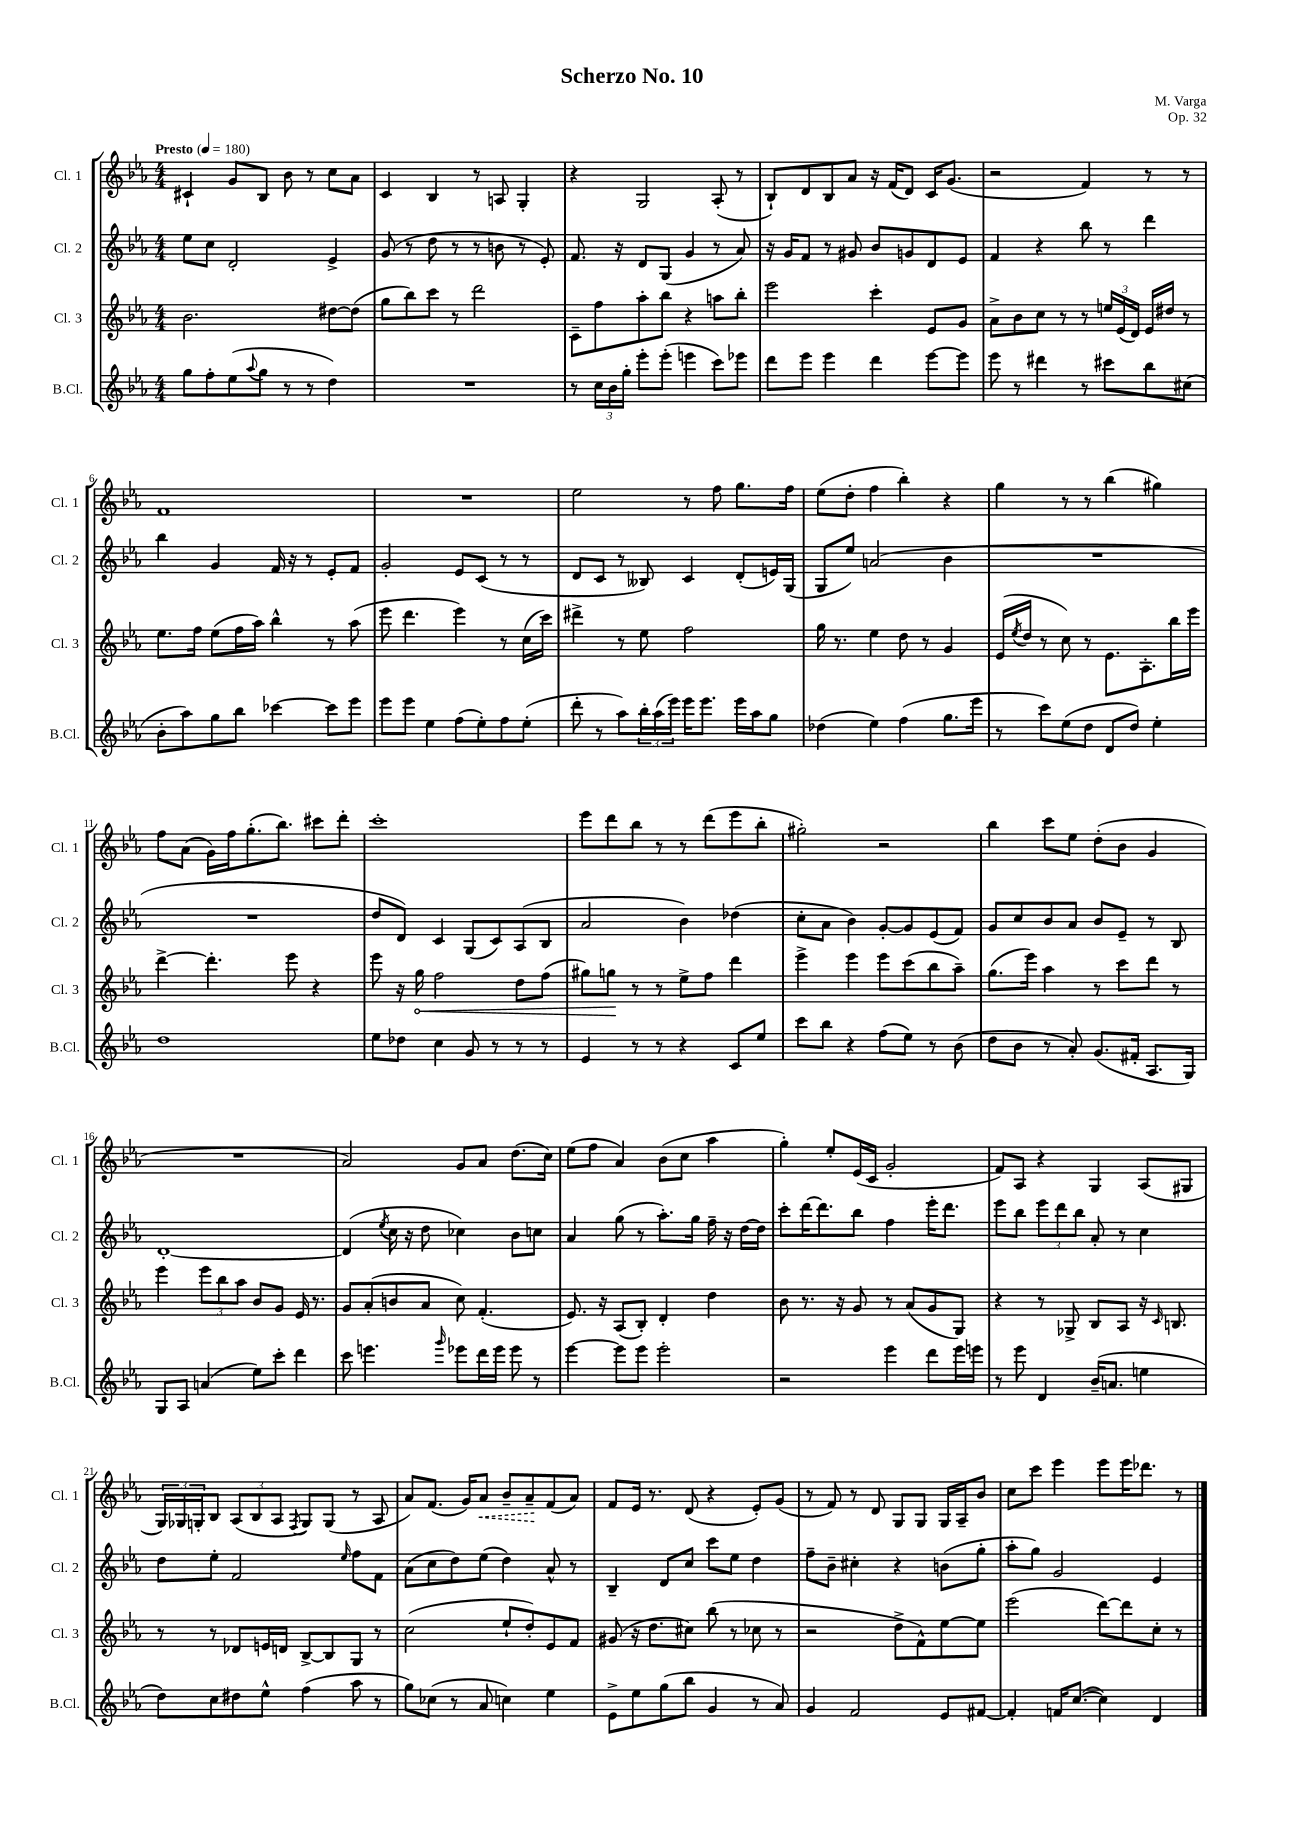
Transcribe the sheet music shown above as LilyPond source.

\header { title = "Scherzo No. 10" composer = "M. Varga" opus = "Op. 32" }
<<
\new StaffGroup <<
\new Staff = "s0" \with { instrumentName = "Cl. 1" shortInstrumentName = "Cl. 1" } {
    \clef treble \key ees \major \numericTimeSignature \time 4/4 \tempo "Presto" 4 = 180
    cis'4-! g'8 bes8 bes'8 r8 c''8 aes'8 |
    c'4 bes4 r8 a8 g4-. |
    r4 g2 aes8-.( r8 |
    bes8-!) d'8 bes8 aes'8 r16 f'16( d'8) c'16 g'8.( |
    r2 f'4) r8 r8 |
    f'1 |
    R1 |
    ees''2 r8 f''8 g''8. f''16 |
    ees''8( d''8-. f''4 bes''4-.) r4 |
    g''4 r8 r8 bes''4( gis''4) |
    f''8 aes'8( g'16) f''16 g''8.-.( bes''8.) cis'''8 d'''8-. |
    c'''1-. |
    ees'''8 d'''8 bes''8 r8 r8 d'''8( ees'''8 bes''8-. |
    gis''2-.) r2 |
    bes''4 c'''8 ees''8 d''8-.( bes'8 g'4 |
    R1 |
    aes'2) g'8 aes'8 d''8.( c''16) |
    ees''8( f''8 aes'4) bes'8( c''8 aes''4 |
    g''4-.) ees''8-. ees'16( c'16 g'2-. |
    f'8) aes8 r4 g4 aes8( gis8 |
    \tuplet 3/2 { g16) ges16 g16-. } bes8 \tuplet 3/2 { aes8( bes8 aes8 } \acciaccatura { f8 } g8) g8( r8 aes8 |
    aes'8) f'8.( g'16) \once \override Hairpin.style = #'dashed-line aes'8\< bes'8-- aes'8--\! f'8( aes'8) |
    f'8 ees'16 r8. d'8( r4 ees'8-.) g'8( |
    r8 f'8) r8 d'8 g8 g8 g16 aes16-- bes'8 |
    c''8 c'''8 ees'''4 ees'''8 ees'''16 des'''8. r8 \bar "|." |
}
\new Staff = "s1" \with { instrumentName = "Cl. 2" shortInstrumentName = "Cl. 2" } {
    \clef treble \key ees \major \numericTimeSignature \time 4/4
    ees''8 c''8 d'2-. ees'4-> |
    g'8( r8 d''8 r8 r8 b'8 r8 ees'8-.) |
    f'8. r16 d'8 g8( g'4 r8 aes'8) |
    r16 g'16 f'8 r8 gis'8 bes'8 g'8 d'8 ees'8 |
    f'4 r4 bes''8 r8 d'''4 |
    bes''4 g'4 f'16 r16 r8 ees'8-. f'8 |
    g'2-. ees'8 c'8( r8 r8 |
    d'8 c'8 r8 beses8) c'4 d'8-.( e'16) g16( |
    g8 ees''8) a'2( bes'4 |
    R1 |
    R1 |
    d''8 d'8) c'4 g8( c'8) aes8( bes8 |
    aes'2 bes'4) des''4( |
    c''8-. aes'8 bes'4) g'8~-. g'8 ees'8( f'8) |
    g'8 c''8 bes'8 aes'8 bes'8 ees'8-- r8 bes8 |
    d'1~-. |
    d'4( \acciaccatura { ees''8 } c''16 r16 d''8 ces''4) bes'8 c''8 |
    aes'4 g''8( r8 aes''8.-.) g''16 f''16-- r16 d''16~ d''16 |
    c'''8-. d'''16~ d'''8. bes''8 f''4 ees'''16-. d'''8. |
    ees'''8 bes''8 \tuplet 3/2 { ees'''8 d'''8 bes''8 } aes'8-. r8 c''4 |
    d''8 ees''8-. f'2 \grace { ees''16 } f''8 f'8 |
    aes'8( c''8 d''8) ees''8( d''4) aes'8-^ r8 |
    bes4-- d'8 c''8 c'''8 ees''8 d''4 |
    f''8-- bes'8-- cis''4-. r4 b'8( g''8-. |
    aes''8-. g''8) g'2 ees'4 \bar "|." |
}
\new Staff = "s2" \with { instrumentName = "Cl. 3" shortInstrumentName = "Cl. 3" } {
    \clef treble \key ees \major \numericTimeSignature \time 4/4
    bes'2. dis''8~ dis''8( |
    g''8 bes''8) c'''8 r8 d'''2 |
    c'8-- f''8 aes''8-. bes''8 r4 a''8 bes''8-. |
    ees'''2 c'''4-. ees'8 g'8 |
    aes'8-> bes'8 c''8 r8 r8 \tuplet 3/2 { e''16 ees'16( d'16) } ees'16 dis''16 r8 |
    ees''8. f''16 ees''8( f''16 aes''16) bes''4-^ r8 aes''8( |
    ees'''8 d'''4. ees'''4) r8 c''16( c'''16) |
    dis'''4-> r8 ees''8 f''2 |
    g''16 r8. ees''4 d''8 r8 g'4 |
    ees'16( \acciaccatura { ees''8 } d''16 r8 c''8) r8 ees'8. aes8.-. bes''16 ees'''16 |
    d'''4~-> d'''4.-. ees'''8 r4 |
    ees'''8 r16 \once \override Hairpin.circled-tip = ##t g''16\< f''2 d''8 f''8( |
    gis''8) g''8\! r8 r8 ees''8-> f''8 d'''4 |
    ees'''4-> ees'''4 ees'''8 c'''8( bes''8 aes''8--) |
    g''8.( ees'''16) aes''4 r8 c'''8 d'''8 r8 |
    ees'''4 \tuplet 3/2 { ees'''8 bes''8 aes''8 } bes'8 g'8 ees'16 r8. |
    g'8 aes'8-.( b'8 aes'8 c''8) f'4.-.( |
    ees'8.) r16 aes8( bes8-.) d'4-. d''4 |
    bes'8 r8. r16 g'8 r8 aes'8( g'8 g8) |
    r4 r8 ges8-> bes8 aes8 r16 \grace { c'16 } b8. |
    r8 r8 des'8 e'16 d'16 bes8~-> bes8 g8 r8 |
    c''2( ees''8-! d''8-.) ees'8 f'8 |
    gis'8( r16 d''8. cis''8) bes''8( r8 ces''8 r8 |
    r2 d''8-> f'8-^) ees''8~ ees''8 |
    ees'''2( d'''8~) d'''8 c''8-. r8 \bar "|." |
}
\new Staff = "s3" \with { instrumentName = "B.Cl." shortInstrumentName = "B.Cl." } {
    \clef treble \key ees \major \numericTimeSignature \time 4/4
    g''8 f''8-. ees''8( \appoggiatura { aes''8 } g''8 r8 r8 d''4) |
    R1 |
    r8 \tuplet 3/2 { c''16 bes'16 g''16-. } ees'''8-. ees'''8-.( e'''4 c'''8) ees'''8 |
    d'''8 ees'''8 ees'''4 d'''4 ees'''8~ ees'''8 |
    ees'''8 r8 dis'''4 r8 cis'''8 bes''8 cis''8( |
    bes'8-. aes''8) g''8 bes''8 ces'''4~ ces'''8 ees'''8 |
    ees'''8 ees'''8 ees''4 f''8( ees''8-.) f''8 ees''8-.( |
    d'''8-. r8 aes''8) \tuplet 3/2 { bes''16-. aes''16( ees'''16) } ees'''16 ees'''8. ees'''16 aes''16 g''8 |
    des''4( ees''4) f''4( g''8. ees'''16 |
    r8 c'''8) ees''8( d''8 d'8 d''8) ees''4-. |
    d''1 |
    ees''8 des''8 c''4 g'8 r8 r8 r8 |
    ees'4 r8 r8 r4 c'8 ees''8 |
    c'''8 bes''8 r4 f''8( ees''8) r8 bes'8( |
    d''8 bes'8 r8 aes'8-.) g'8.( fis'16-. aes8. g16) |
    g8 aes8 a'4( ees''8) c'''8-. d'''4 |
    c'''8 e'''4. \grace { g'''16 } ees'''8 d'''16 ees'''16 ees'''8 r8 |
    ees'''4~ ees'''8 ees'''8 ees'''2-. |
    r2 ees'''4 d'''8 ees'''16 e'''16 |
    r8 ees'''8 d'4 bes'16--( a'8. e''4 |
    d''8) c''8 dis''8 ees''8-^ f''4( aes''8 r8 |
    g''8) ces''8( r8 aes'8 c''4) ees''4 |
    ees'8-> ees''8 g''8( bes''8 g'4 r8 aes'8) |
    g'4 f'2 ees'8 fis'8~ |
    fis'4-. f'16 c''8.~( c''4) d'4 \bar "|." |
}
>>
>>
